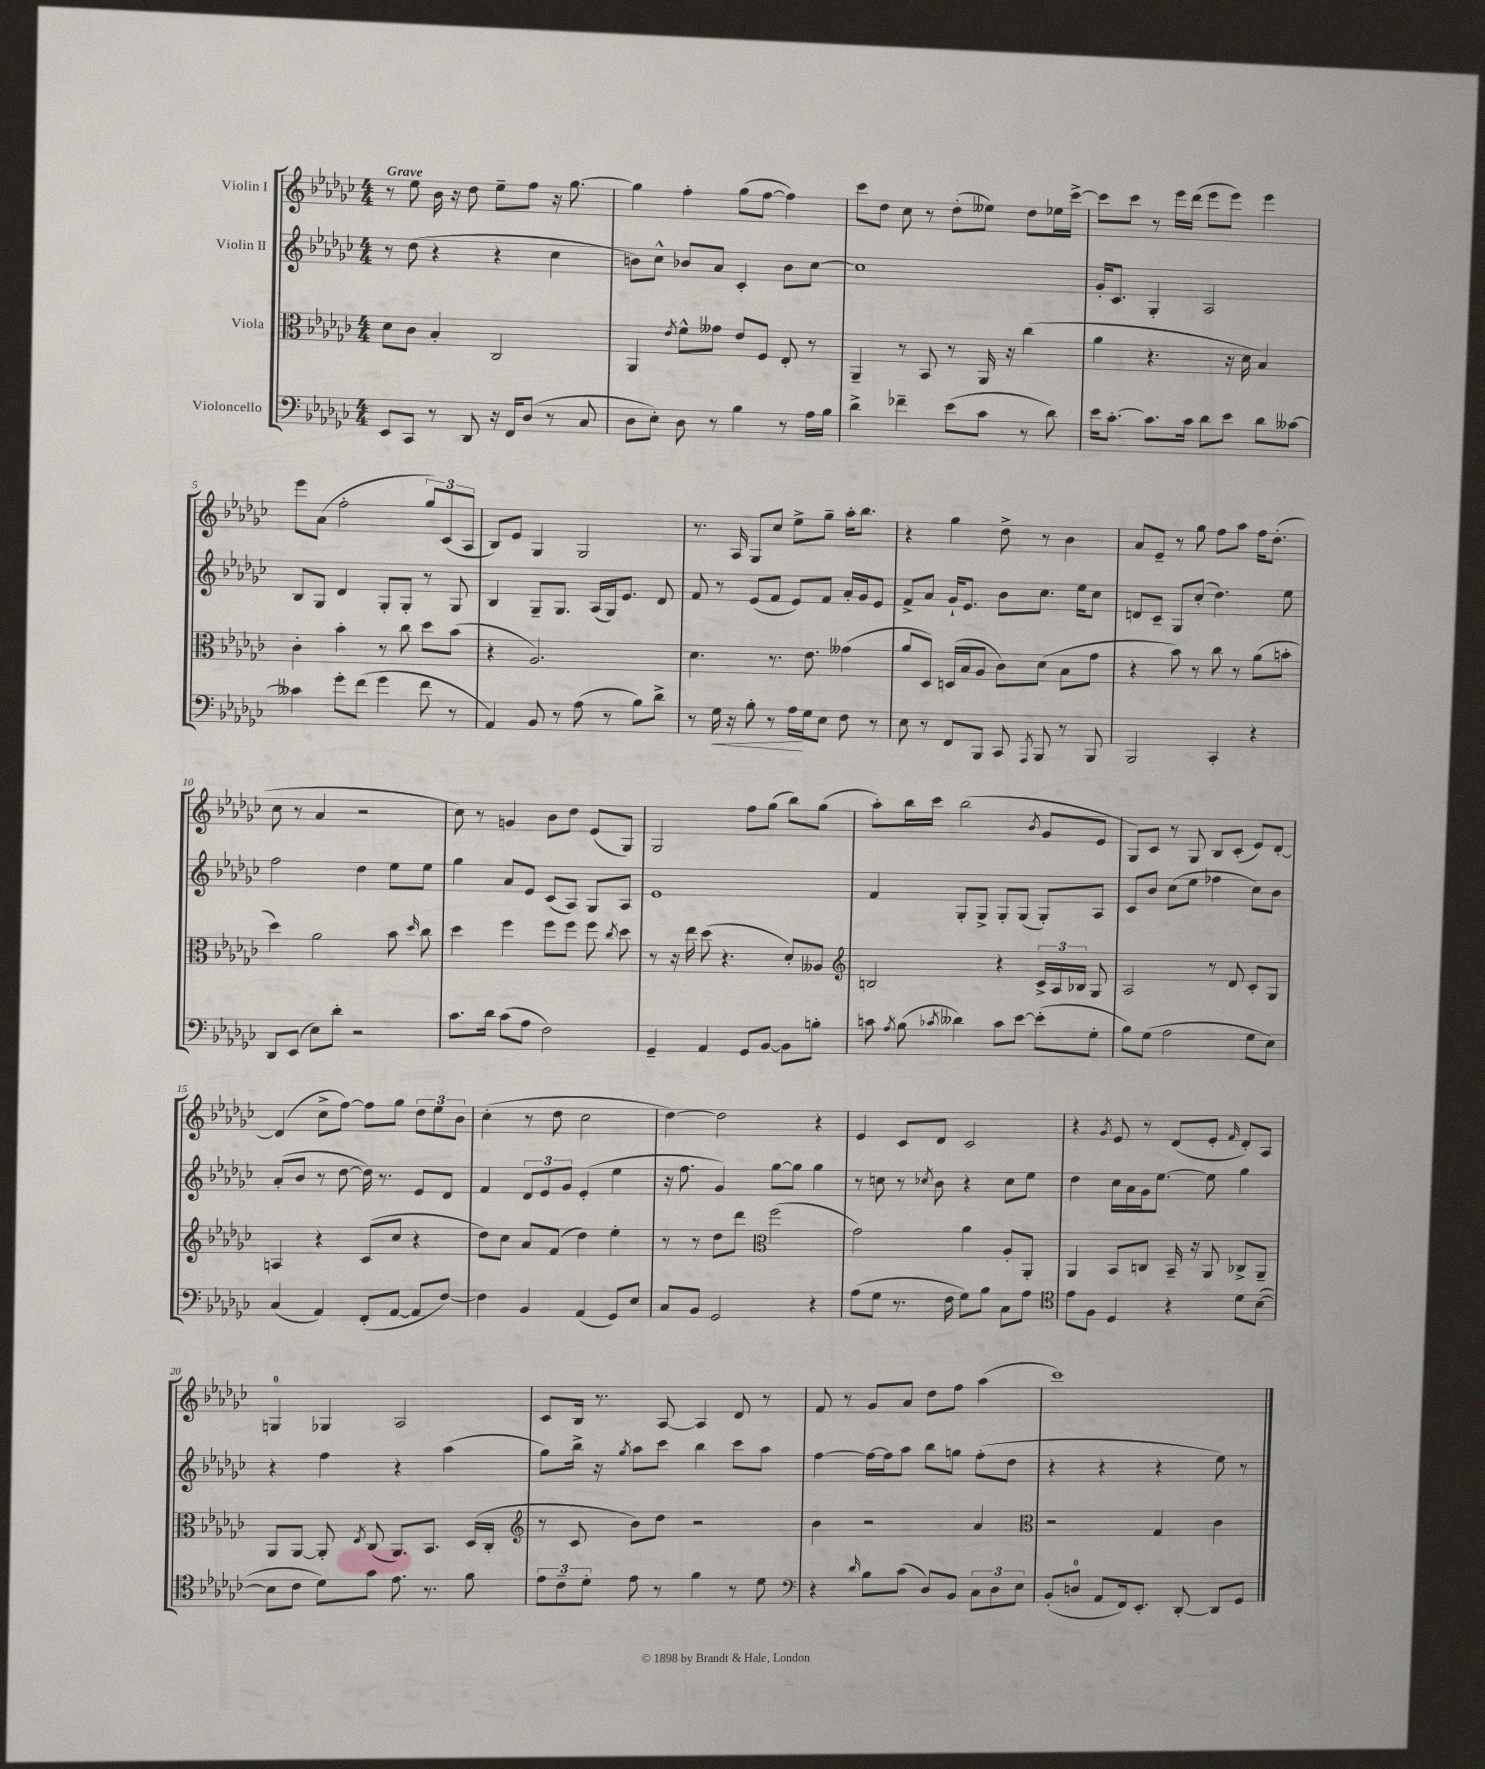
<<
\new StaffGroup <<
\new Staff = "s0" \with { instrumentName = "Violin I" } {
    \clef treble \key ges \major \numericTimeSignature \time 4/4 \tempo "Grave"
    \autoBeamOff r8 ees''8 bes'16 r16 des''8 ees''8[-- f''8] r16 ges''8.~ |
    ges''4 f''4-. ges''8[( f''8]~ f''4) |
    ces'''8[ des''8] ces''8 r8 des''8[-.( eeses''8]) des''8[ ees''16 ces'''16]~-> |
    ces'''8[ ces'''8] r8 ees'''16[ des'''16]( ees'''8[ ees'''8]) ees'''4 |
    ees'''8[ aes'8]( f''2-. \tuplet 3/2 { ges''8[) ces'8( aes8] } |
    bes8[) ees'8] ges4 ges2 |
    r8. aes16 ges8[ ces''8] ees''8[-> ges''8]-- aes''16[-. bes''8.] |
    r4 ges''4 des''8-> r8 bes'4 |
    aes'8[ ees'8]-- r8 ges''8 f''8[ aes''8] f''16[ des''8.]-.( |
    ces''8 r8 aes'4 r2 |
    ces''8) r8 g'4 bes'8[ des''8] ees'8[( ges8]) |
    ges2 f''8[ ges''8]( bes''8[) ges''8]( |
    aes''8[-.) bes''16 ces'''16] bes''2( \acciaccatura { bes'8 } ges'8[ ees'8] |
    ges8[) ces'8] r8 ges8 bes8[ ces'8]-.( ees'8[) des'8]~-. |
    des'4( ces''8[-> f''8]~) f''8[ ges''8] \tuplet 3/2 { des''8[ ees''8 bes'8] } |
    ces''4-.( r8 des''8 ces''2 |
    des''4~) des''2 r4 |
    ees'4 ces'8[ des'8] ces'2 |
    r4 \acciaccatura { ges'8 } ees'8 r8 des'8[( ees'8]-. \grace { f'16 } des'8[-.) aes8] |
    g4-0 ges4 aes2 |
    ces'8[ bes16] r8. aes8~ aes4 des'8 r8 |
    f'8 r8 ges'8[ aes'8] des''8[ f''8] aes''4( |
    ces'''1) \bar "|." |
}
\new Staff = "s1" \with { instrumentName = "Violin II" } {
    \clef treble \key ges \major \numericTimeSignature \time 4/4
    \autoBeamOff r8 des''8( r4 r4 ces''4 |
    b'8[) ces''8]-^ bes'8[ aes'8] ces'4-. bes'8[ ces''8]~ |
    ces''1 |
    ges'16[-. ces'8.] ges4-. aes2 |
    bes8[ ges8] des'4 ges8[-. ges8]-. r8 ges8 |
    bes4 ges8[-- ges8.] aes16[( ges16) ees'8.] des'8 |
    f'8 r8 ees'8[( f'8] ees'8[) f'8] aes'16[-. ges'16 ees'8] |
    f'8[-> aes'8] ges'16[-! ees'8.] bes'8[ ces''8.] ees''16[ ces''8] |
    d'8[ ces'8]-- ges8[ ces''8]-.( des''4.) ees''8 |
    f''2 des''4 ees''8[ ees''8] |
    ges''4 aes'8[ ees'8] ces'8[( aes8]) ges8[ aes8] |
    ees'1 |
    f'4 ges8[-. ges8]-> ges8[-. ges8]( ges8[-.) aes8] |
    ces'8[ bes'8] ces''8[( ees''8] fes''4 ces''8[) bes'8] |
    aes'8[-.( bes'8] r8 des''8~ des''16) r8. ees'8[ des'8] |
    f'4 \tuplet 3/2 { des'8[ ees'8 ges'8] } ees'4-.( ees''4 |
    r16 f''8. ges'4) ges''8[~ ges''8] ges''4 |
    r8 c''8 r8 \acciaccatura { ces''8 } bes'8 r4 ces''8[ ees''8] |
    des''4 ces''16[ aes'16 ges'16 ees''8.]~ ees''8 ges''4 |
    r4 f''4 r4 aes''4( |
    ges''8[) bes''16]-> r16 \acciaccatura { ges''8 } aes''8[ ces'''8] bes''4 ces'''8[ aes''8] |
    f''4~ f''16[~ f''16 aes''8] bes''8[ g''8] f''8[-.( des''8] |
    r4 r4 r4 ees''8) r8 \bar "|." |
}
\new Staff = "s2" \with { instrumentName = "Viola" } {
    \clef alto \key ges \major \numericTimeSignature \time 4/4
    \autoBeamOff des'8[ ces'8] bes4-. ces2 |
    aes,4 \acciaccatura { ees'8 } f'8[-^ geses'8] ees'8[ f8] ees8-. r8 |
    aes,4-- r8 bes,8 r8 aes,16 r16 ces''4( |
    aes'4 r4. r16 des'16 bes4) |
    ces'4-. bes'4-. r8 ces''8 des''8[ bes'8]( |
    r4 aes2.) |
    des'4. r8. ees'8. geses'4( |
    aes'8[ des8]) d16[( bes16 aes8] ces'8[) des'8]( bes8[ ges'8] |
    r4 bes'8) r8 ces''8 r8 aes'8[( b'8]-. |
    des''4) aes'2 bes'8 \grace { des''16 } ces''8 |
    des''4 f''4 f''8[ f''8] f''8 \acciaccatura { ces''8 } des''8 |
    r8 r16 ees''16 des''8( r4. des'8[-.) aeses8] |
    \clef treble b2 r4 \tuplet 3/2 { ces'16[-> aes16 bes16] } ges8 |
    aes2 r8 des'8 ces'8[-. ges8] |
    a4 r4 ces'8[( ces''8] r4 |
    des''8[) ces''8] aes'8[ f'8]( des''4) ees''4-. |
    r8 r8 des''8[ des'''8] \clef alto f''2( |
    ges'2) aes'4 aes8[-. aes,8]-. |
    aes,4 bes,8[ c8] bes,16-- r16 aes,8 ces8[-> aes,8]-- |
    aes,8[ aes,8]~ aes,8-. \acciaccatura { ees8 } ces8( aes,8.[) bes,8.] des16[( ces16]-. |
    \clef treble r8 ces'8 bes'8[) des''8] r2 |
    bes'4 r2 aes'4 |
    \clef alto r2 ges4 ces'4 \bar "|." |
}
\new Staff = "s3" \with { instrumentName = "Violoncello" } {
    \clef bass \key ges \major \numericTimeSignature \time 4/4
    \autoBeamOff ees,8[ ces,8] r8 des,8 r16 f,16[ des8]( r8 ces8 |
    des8[ ees8]-.) des8 r8 bes4 r8 aes16[ bes16] |
    des'4-> fes'4-- ees'8[( ces'8] r8 des'8) |
    ees'16[ ces'8.]~-. ces'8.[ ces'16] des'8[ ees'8] des'8[ ceses'8]~ |
    ceses'4 ges'8[-. f'8]( ges'4 f'8 r8 |
    aes,4) bes,8 r8 aes8( r8 bes8[) des'8]-> |
    r8 ges16\< r16 bes8-. r8 aes16[\! ges16 ees8] f8 r8 |
    ees8 r8 f,8[ bes,,8] ces,8 \acciaccatura { aes,,8 } bes,,8 r8 bes,,8 |
    bes,,2 ces,4-. r4 |
    des,8[ ees,8]( ees8[) des'8]-. r2 |
    ces'8.[ des'16] ces'8[( aes8] f2) |
    ges,4-- aes,4 ges,8[ bes,8]~ bes,8[ b8]-. |
    c'8 \acciaccatura { aes8 } bes8( \acciaccatura { ces'8 } deses'4) ces'8[ ees'8]~ ees'8[-.( ges8]-. |
    bes8[) ges8]( aes2 ges8[ ees8]) |
    ces4( aes,4) f,8[-.( aes,8]~ aes,8[ f8]~) |
    f4 bes,4 aes,4( ges,8[) ees8] |
    ces8[ bes,8] ges,2 r4 |
    aes8[( ges8] r8. f16 ges8[) bes8] ces8[ aes8] |
    \clef tenor ees'8[ f8] des4 r4 des'8[ bes8]~( |
    bes8[ ces'8] des'8[) ges'8] ees'8. r8. f'8 |
    \tuplet 3/2 { ees'8[ ces'8-- des'8]-. } ees'8 r8 f'4 r8 des'8 |
    \clef bass r4 \grace { des'16 } bes8[ ces'8]( des8[) bes,8] \tuplet 3/2 { ces8[ des8 ees8] } |
    bes,8[-.( d8]-0 aes,8[ f,16) ees,8.]-. des,8~-. des,8[ ges,8] \bar "|." |
}
>>
>>
